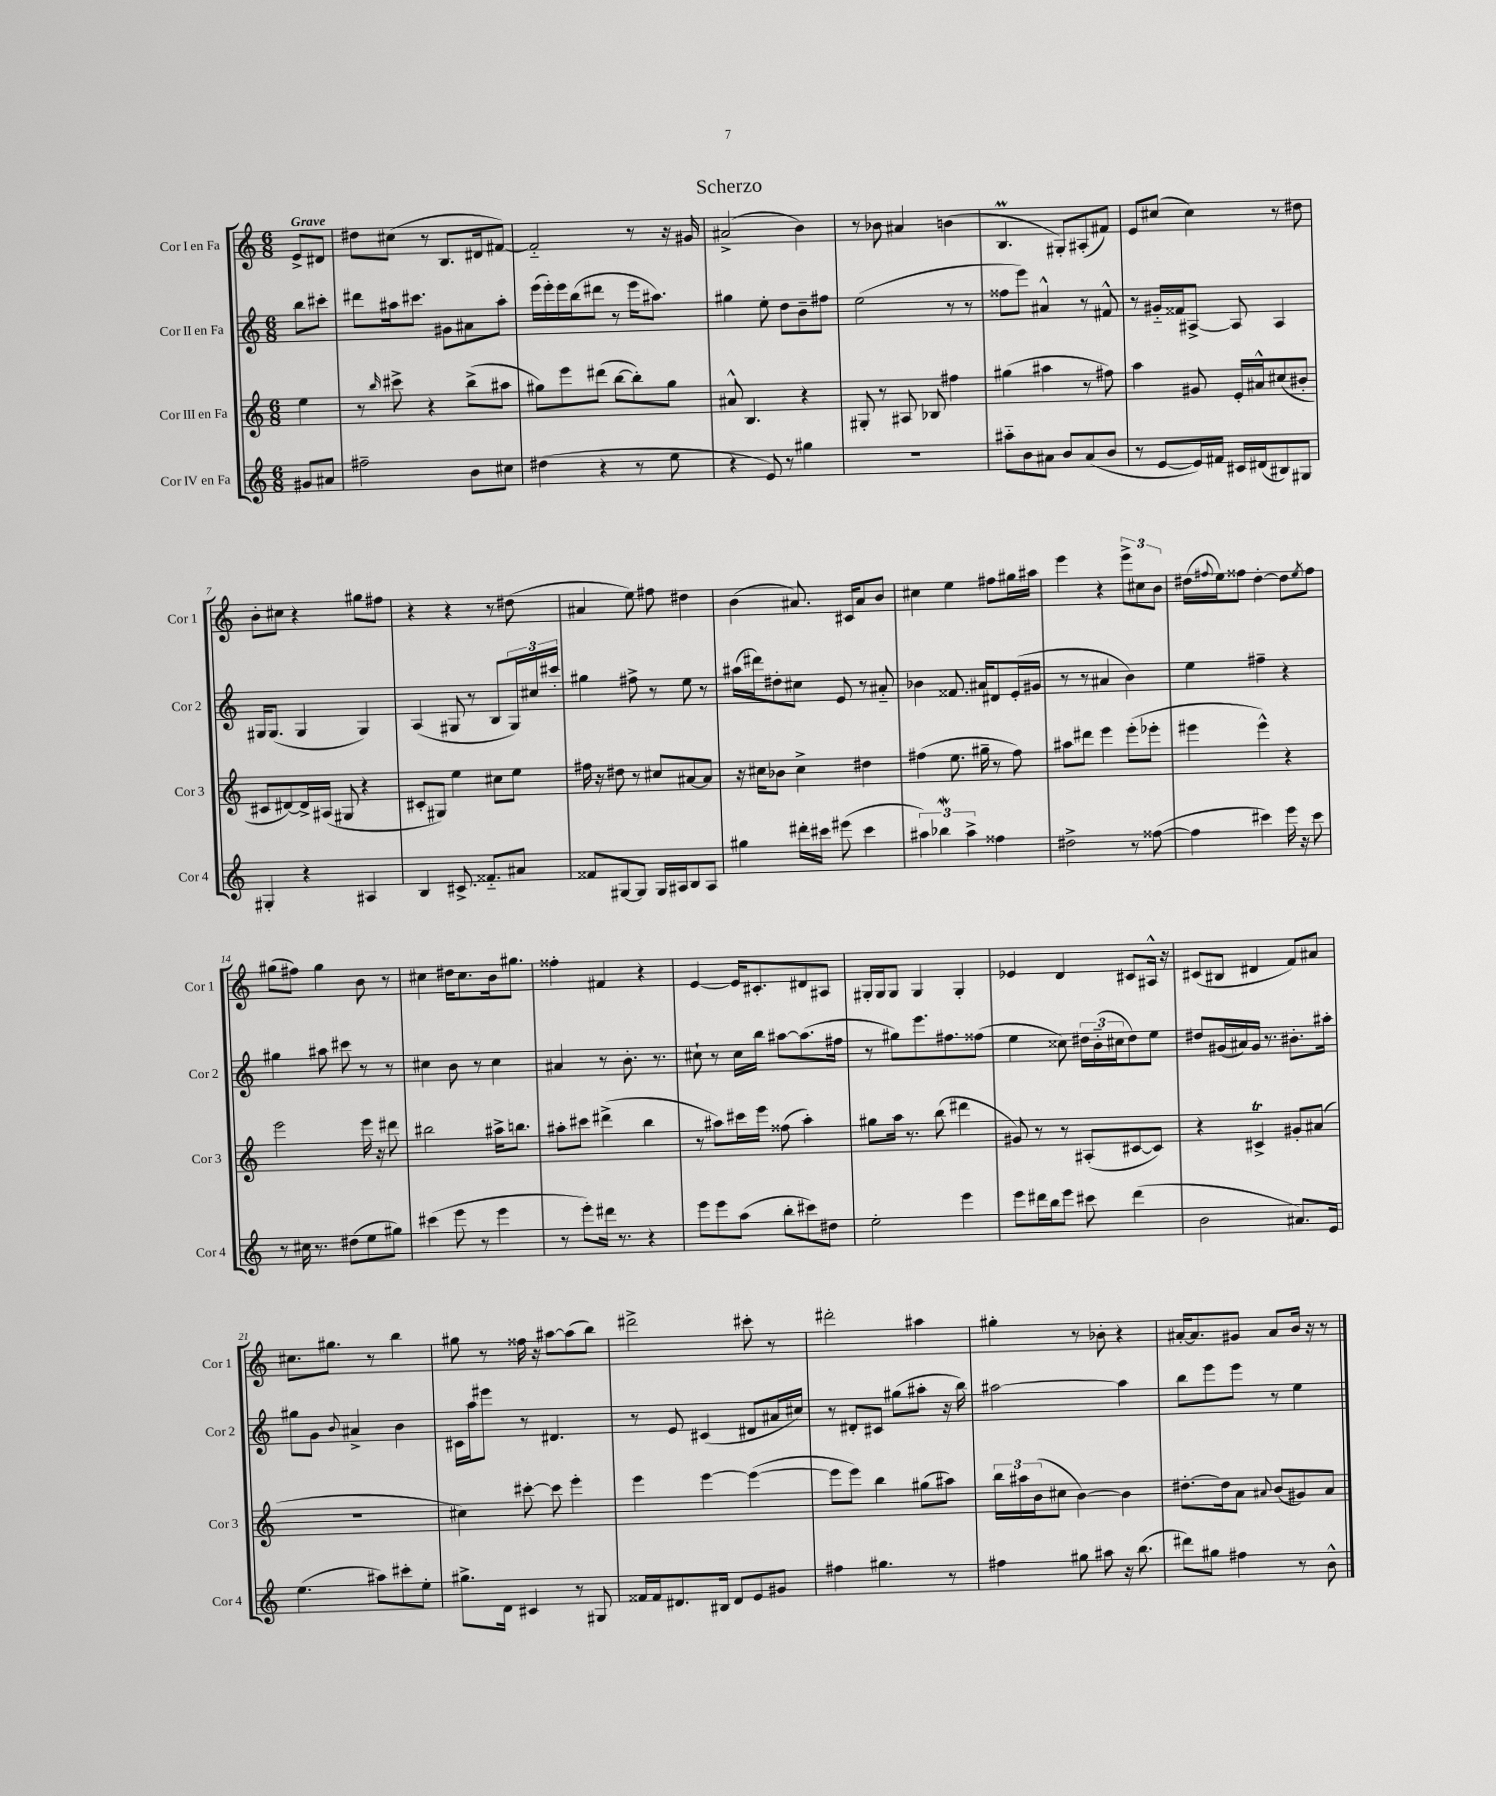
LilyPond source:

\header { title = "Scherzo" }
<<
\new StaffGroup <<
\new Staff = "s0" \with { instrumentName = "Cor I en Fa" shortInstrumentName = "Cor 1" } {
    \clef treble \key c \major \numericTimeSignature \time 6/8 \partial 4 \tempo "Grave"
    e'8-> dis'8 |
    dis''8 cis''8( r8 b8. dis'16 fis'8~) |
    fis'2-_ r8 r16 gis'16 |
    ais'2->( b'4) |
    r8 bes'8 ais'4 b'4( |
    b4.\prall gis8-.) ais8-.( fis'8) |
    e'8 cis''8( cis''4) r8 dis''8 |
    b'8-. cis''8 r4 gis''8 fis''8 |
    r4 r4 r8 dis''8( |
    ais'4 e''8) fis''8 dis''4 |
    b'4( ais'8.) cis'16 ais'8 b'8 |
    cis''4 e''4 fis''8 gis''16 ais''16 |
    e'''4 r4 \tuplet 3/2 { e'''8-> cis''8 b'8 } |
    dis''16( \appoggiatura { fis''8 } e''16) fisis''8 dis''4~-. dis''8 \acciaccatura { e''8 } fisis''8 |
    gis''8( fis''8) gis''4 b'8 r8 |
    cis''4 dis''16 cis''8. b'16 gis''8. |
    fisis''4-. fis'4 r4 |
    e'4~ e'16 cis'8.-. dis'8 ais8 |
    gis16-. gis16 gis8 gis4 gis4-. |
    ees'4 d'4 cis'8 ais16-^ r16 |
    cis'8( bis8 dis'4 f'8) ais'8 |
    cis''8. gis''8. r8 b''4 |
    gis''8 r8 fisis''16 r16 ais''8~ ais''8( b''8) |
    dis'''2-> cis'''8-. r8 |
    dis'''2-. ais''4 |
    gis''4-. r8 bes'8-. r4 |
    ais'16~-. ais'8. gis'8 ais'8 b'16 r16 r8 \bar "|." |
}
\new Staff = "s1" \with { instrumentName = "Cor II en Fa" shortInstrumentName = "Cor 2" } {
    \clef treble \key c \major \numericTimeSignature \time 6/8 \partial 4
    b''8 cis'''8-. |
    dis'''8 ais''16 cis'''8. gis'8 ais'8 ais''8-. |
    e'''16( e'''16-.) e'''16 b''16( dis'''8 r8 e'''16 ais''8.) |
    gis''4 e''8-. d''8 b'8-- fis''8 |
    e''2( r8 r8 |
    fisis''8 e'''8) ais'4-^ r8 fis'8-^ |
    r8 gis'16-_ fisis'16 ais8~-> ais8 ais4 |
    gis16 gis8.( gis4 gis4) |
    a4( gis8 r8 b8 \tuplet 3/2 { gis16) cis''16 cis'''16-. } |
    gis''4 fis''8-> r8 e''8 r8 |
    ais''16( dis'''16) dis''8-. cis''8 e'8 r8 ais'8-_ |
    bes'4 fisis'8. ais'16 dis'8 e'16-.( gis'16 |
    r8 r8 ais'4 b'4) |
    e''4 fis''4-- r4 |
    gis''4 ais''8 cis'''8 r8 r8 |
    cis''4 b'8 r8 cis''4 |
    ais'4 r8 b'8.-. r8. |
    cis''8-! r8 cis''16 b''16 ais''8~ ais''8.( fis''16 |
    r8 gis''8) e'''8. fis''8. fisis''8( |
    e''4 cisis''8) \tuplet 3/2 { dis''16 b'16-_( cis''16 } dis''8) e''8 |
    dis''8 gis'16( ais'16) gis'16 r8. bis'8.-. ais''16-. |
    gis''8 g'8 \appoggiatura { b'8 } ais'4-> b'4 |
    cis'16 a''16 eis'''8 r8 dis'4. |
    r8 e'8 cis'4( dis'8 ais'16 cis''16) |
    r8 dis'8-. cis'8 gis''8( ais''8-. r16 b''16) |
    ais''2~ ais''4 |
    b''8 e'''8 e'''8 r8 e''4 \bar "|." |
}
\new Staff = "s2" \with { instrumentName = "Cor III en Fa" shortInstrumentName = "Cor 3" } {
    \clef treble \key c \major \numericTimeSignature \time 6/8 \partial 4
    e''4 |
    r8 \grace { b''16 } cis'''8-> r4 b''8->( ais''8 |
    gis''8) e'''8 dis'''8( b''8~ b''8-.) gis''8 |
    ais'8-^ b4. r4 |
    gis8-. r8 ais8 bes8 fis''4 |
    gis''4( ais''4 r8 fis''8) |
    a''4 gis'8 e'16-. ais'16-^ cis''8( bis'8-. |
    cis'8 dis'8~) dis'16-> ais16( gis8 r4 |
    cis'8-. gis8) e''4 cis''8 e''8 |
    fis''16 r16 dis''8 r8 cis''8 ais'8~ ais'8 |
    r16 cis''16 bes'8 cis''4-> dis''4 |
    fis''4( e''8. gis''16-- r8 fis''8) |
    ais''8 dis'''8 e'''4 e'''8-.( ees'''8-. |
    eis'''4 eis'''4-^) r4 |
    e'''2 e'''16 r16 dis'''8 |
    bis''2 ais''16-> b''8. |
    ais''8-. cis'''8 dis'''4->( b''4 |
    r8 ais''8) cis'''16 e'''16 fisis''8( ais''4-.) |
    gis''8 a''16 r8. b''8( dis'''4 |
    gis'8) r8 r8 ais8-.( cis'8~ cis'8) |
    r4 cis'4->\trill gis'8-. ais'8( |
    R2. |
    cis''4) cis'''8~-. cis'''8 e'''4-. |
    e'''4 e'''4~ e'''4~( |
    e'''8 e'''8) b''4 gis''8( ais''8) |
    \tuplet 3/2 { b''16 ais''16 b'16( } cis''8 b'4~) b'4 |
    dis''8.~-. dis''16 a'8 \appoggiatura { ais'8 } b'8( gis'8) ais'8 \bar "|." |
}
\new Staff = "s3" \with { instrumentName = "Cor IV en Fa" shortInstrumentName = "Cor 4" } {
    \clef treble \key c \major \numericTimeSignature \time 6/8 \partial 4
    gis'8 ais'8 |
    fis''2-- b'8 cis''8 |
    dis''4( r4 r8 e''8 |
    r4 e'8) r8 gis''4 |
    R2. |
    ais''8-_ b'8 ais'8 b'8 ais'8( b'8 |
    r8 e'8~ e'16) fis'16 cis'16 dis'16( bis8) gis8 |
    gis4-. r4 ais4 |
    b4 cis'8.-> fisis'8.-_ ais'8 |
    fisis'8 gis8~ gis8 gis16 ais16 b8 ais8 |
    gis''4 dis'''16-. cis'''16 eis'''8( cis'''4 |
    \tuplet 3/2 { ais''4) bes''4\mordent ais''4-> } fisis''4 |
    dis''2-> r8 fisis''8~( |
    fisis''4 cis'''4) e'''16 r16 cis'''8 |
    r8 cis''16 r8. dis''8( e''8 gis''8) |
    cis'''4( e'''8 r8 e'''4 |
    r8 e'''8-.) dis'''16 r8. r4 |
    e'''8 e'''8 a''8( b''8-. cis'''8) dis''8 |
    e''2-. e'''4 |
    e'''8 dis'''16 b''16 e'''8 cis'''8 dis'''4( |
    b'2 ais'8.) e'16 |
    e''4.( ais''8) cis'''8-. e''8-. |
    gis''8.-> d'16 cis'4 r8 gis8 |
    fisis'16 fisis'16 dis'8. bis16 dis'8 e'8 gis'8 |
    fis''4 gis''4. r8 |
    fis''4 gis''8 ais''8 r16 b''8.( |
    dis'''8) gis''8 fis''4 r8 b'8-^ \bar "|." |
}
>>
>>
